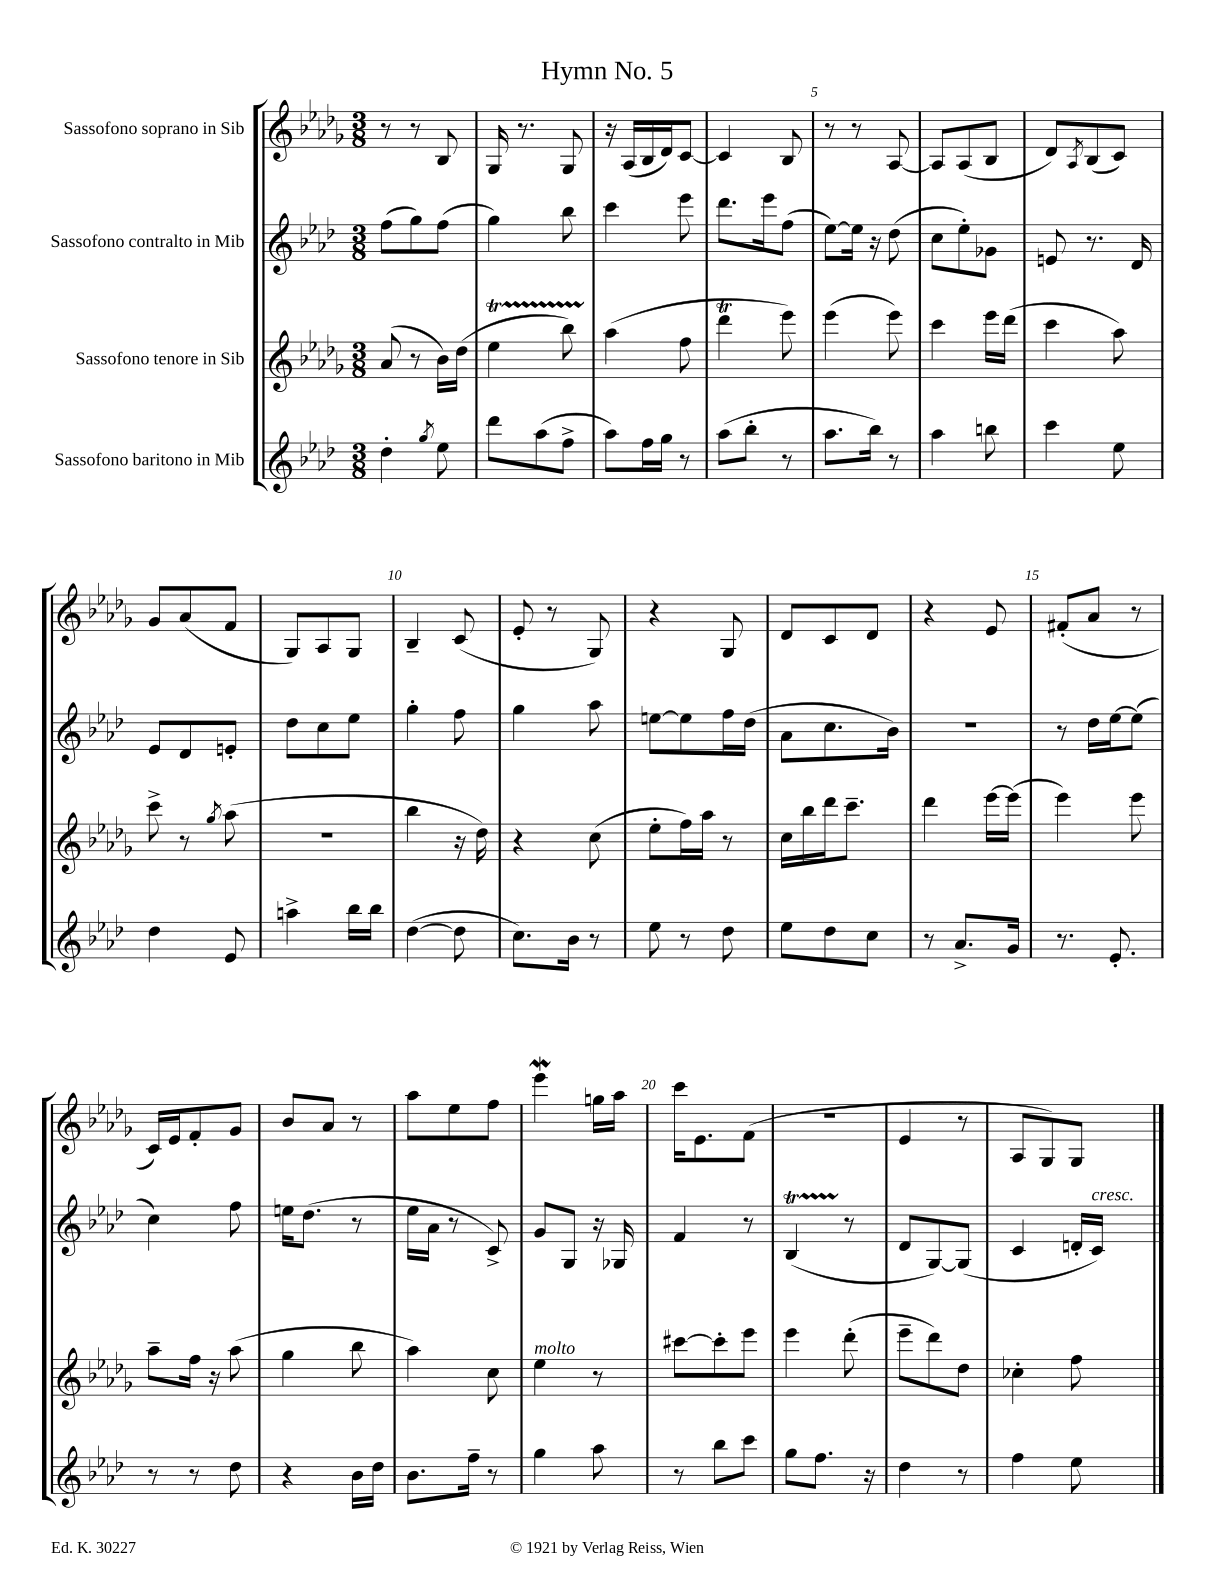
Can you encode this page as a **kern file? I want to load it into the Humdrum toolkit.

**kern	**kern	**kern	**kern
*part4	*part3	*part2	*part1
*staff4	*staff3	*staff2	*staff1
*I"Sassofono baritono in Mib	*I"Sassofono tenore in Sib	*I"Sassofono contralto in Mib	*I"Sassofono soprano in Sib
*clefG2	*clefG2	*clefG2	*clefG2
*k[b-e-a-d-]	*k[b-e-a-d-g-]	*k[b-e-a-d-]	*k[b-e-a-d-g-]
*M3/8	*M3/8	*M3/8	*M3/8
=1	=1	=1	=1
4dd-'\	(8a-/	(8ff\L	8r
.	8r	8gg\)	8r
8qgg/	.	.	.
8ee-\	16b-\LL)	(8ff\J	8B-/
.	(16dd-\JJ	.	.
=2	=2	=2	=2
8ddd-\L	4ee-T\	4gg\)	16G-/
.	.	.	8.r
(8aa-\	.	.	.
8ff^\J	8bb-TTT\)	8bb-\	8G-/
=3	=3	=3	=3
8aa-\L)	(4aa-\	4ccc\	16r
.	.	.	(16A-/LL
16ff\L	.	.	16B-/
16gg\JJ	.	.	16d-/J)
8r	8ff\	8eee-\	[8c/J
=4	=4	=4	=4
(8aa-\L	4ddd-T\	8.ddd-\L	4c/]
8bb-'\J	.	.	.
.	.	16eee-\k	.
8r	8eee-\)	(8ff\J	8B-/
=5	=5	=5	=5
8.aa-\L	(4eee-\	[8ee-\L)	8r
.	.	16ee-\Jk]	8r
16bb-\Jk)	.	16r	.
8r	8eee-\)	(8dd-\	[8A-/
=6	=6	=6	=6
4aa-\	4ccc\	8cc\L	8A-/L]
.	.	8ee-'\)	(8A-/
8bbn\	16eee-\LL	8g-X\J	8B-/J
.	(16ddd-\JJ	.	.
=7	=7	=7	=7
4ccc\	4ccc\	8en/	8d-/L)
.	.	.	8qA-/
.	.	8.r	(8B-/
8ee-\	8aa-\)	.	8c/J)
.	.	16d-/	.
!!LO:LB:g=z
=8	=8	=8	=8
4dd-\	8ccc^\	8e-/L	8g-/L
.	8r	8d-/	(8a-/
.	8qgg-/	.	.
8e-/	(8aa-\	8en'/J	8f/J
=9	=9	=9	=9
4aan^\	4.r	8dd-\L	8G-/L)
.	.	8cc\	8A-/
16bb-\LL	.	8ee-\J	8G-/J
16bb-\JJ	.	.	.
=10	=10	=10	=10
([4dd-\	4bb-\	4gg'\	4B-~/
8dd-\]	16r	8ff\	(8c/
.	16dd-\)	.	.
=11	=11	=11	=11
8.cc\L)	4r	4gg\	8e-'/
.	.	.	8r
16b-\Jk	.	.	.
8r	(8cc\	8aa-\	8G-/)
=12	=12	=12	=12
8ee-\	8ee-'\L	[8een\L	4r
8r	16ff\L)	8ee\]	.
.	16aa-\JJ	.	.
8dd-\	8r	16ff\L	8G-/
.	.	(16dd-\JJ	.
=13	=13	=13	=13
8ee-\L	16cc\LL	8a-\L	8d-/L
.	16bb-\	.	.
8dd-\	16ddd-\J	8.cc\	8c/
.	8.ccc~\J	.	.
8cc\J	.	.	8d-/J
.	.	16b-\Jk)	.
=14	=14	=14	=14
8r	4ddd-\	4.r	4r
8.a-^/L	.	.	.
.	[16eee-\LL	.	8e-/
16g/Jk	(16eee-\JJ]	.	.
=15	=15	=15	=15
8.r	4eee-\)	8r	(8f#X'/L
.	.	16dd-\LL	8a-/J
8.e-'/	.	[16ee-\J	.
.	8eee-\	(8ee-\J]	8r
!!LO:LB:g=z
=16	=16	=16	=16
8r	8aa-~\L	4cc\)	16c/LL)
.	.	.	16e-/J
8r	16ff\Jk	.	8f'/
.	16r	.	.
8dd-\	(8aa-\	8ff\	8g-/J
=17	=17	=17	=17
4r	4gg-\	16een\KL	8b-/L
.	.	(8.dd-\J	.
.	.	.	8a-/J
16b-\LL	8bb-\	8r	8r
16dd-\JJ	.	.	.
=18	=18	=18	=18
8.b-\L	4aa-\)	16ee-\LL	8aa-\L
.	.	16a-\JJ	.
.	.	8r	8ee-\
16ff~\Jk	.	.	.
8r	8cc\	8c^/)	8ff\J
=19	=19	=19	=19
!	!LO:TX:a:i:t=molto	!	!
4gg\	4ee-\	8g/L	4eee-W\
.	.	8G/J	.
8aa-\	8r	16r	16ggn\LL
.	.	16G-X/	16aa-\JJ
=20	=20	=20	=20
8r	[8ccc#X\L	4f/	16ccc\KL
.	.	.	8.e-\
8bb-\L	8ccc#'\]	.	.
8ccc\J	8eee-\J	8r	(8f\J
=21	=21	=21	=21
8gg\L	4eee-\	(4B-T/	4.r
8.ff\J	.	.	.
.	(8ddd-'\	8r	.
16r	.	.	.
=22	=22	=22	=22
4dd-\	8eee-~\L	8d-/L	4e-/
.	8ddd-\)	[8G/)	.
8r	8dd-\J	(8G/J]	8r
=23	=23	=23	=23
4ff\	4cc-X'\	4c/	8A-/L
.	.	.	8G-/)
8ee-\	8ff\	16dn'/LL	8G-/J
!	!	!LO:TX:a:i:t=cresc.	!
.	.	16c/JJ)	.
==	==	==	==
*-	*-	*-	*-
